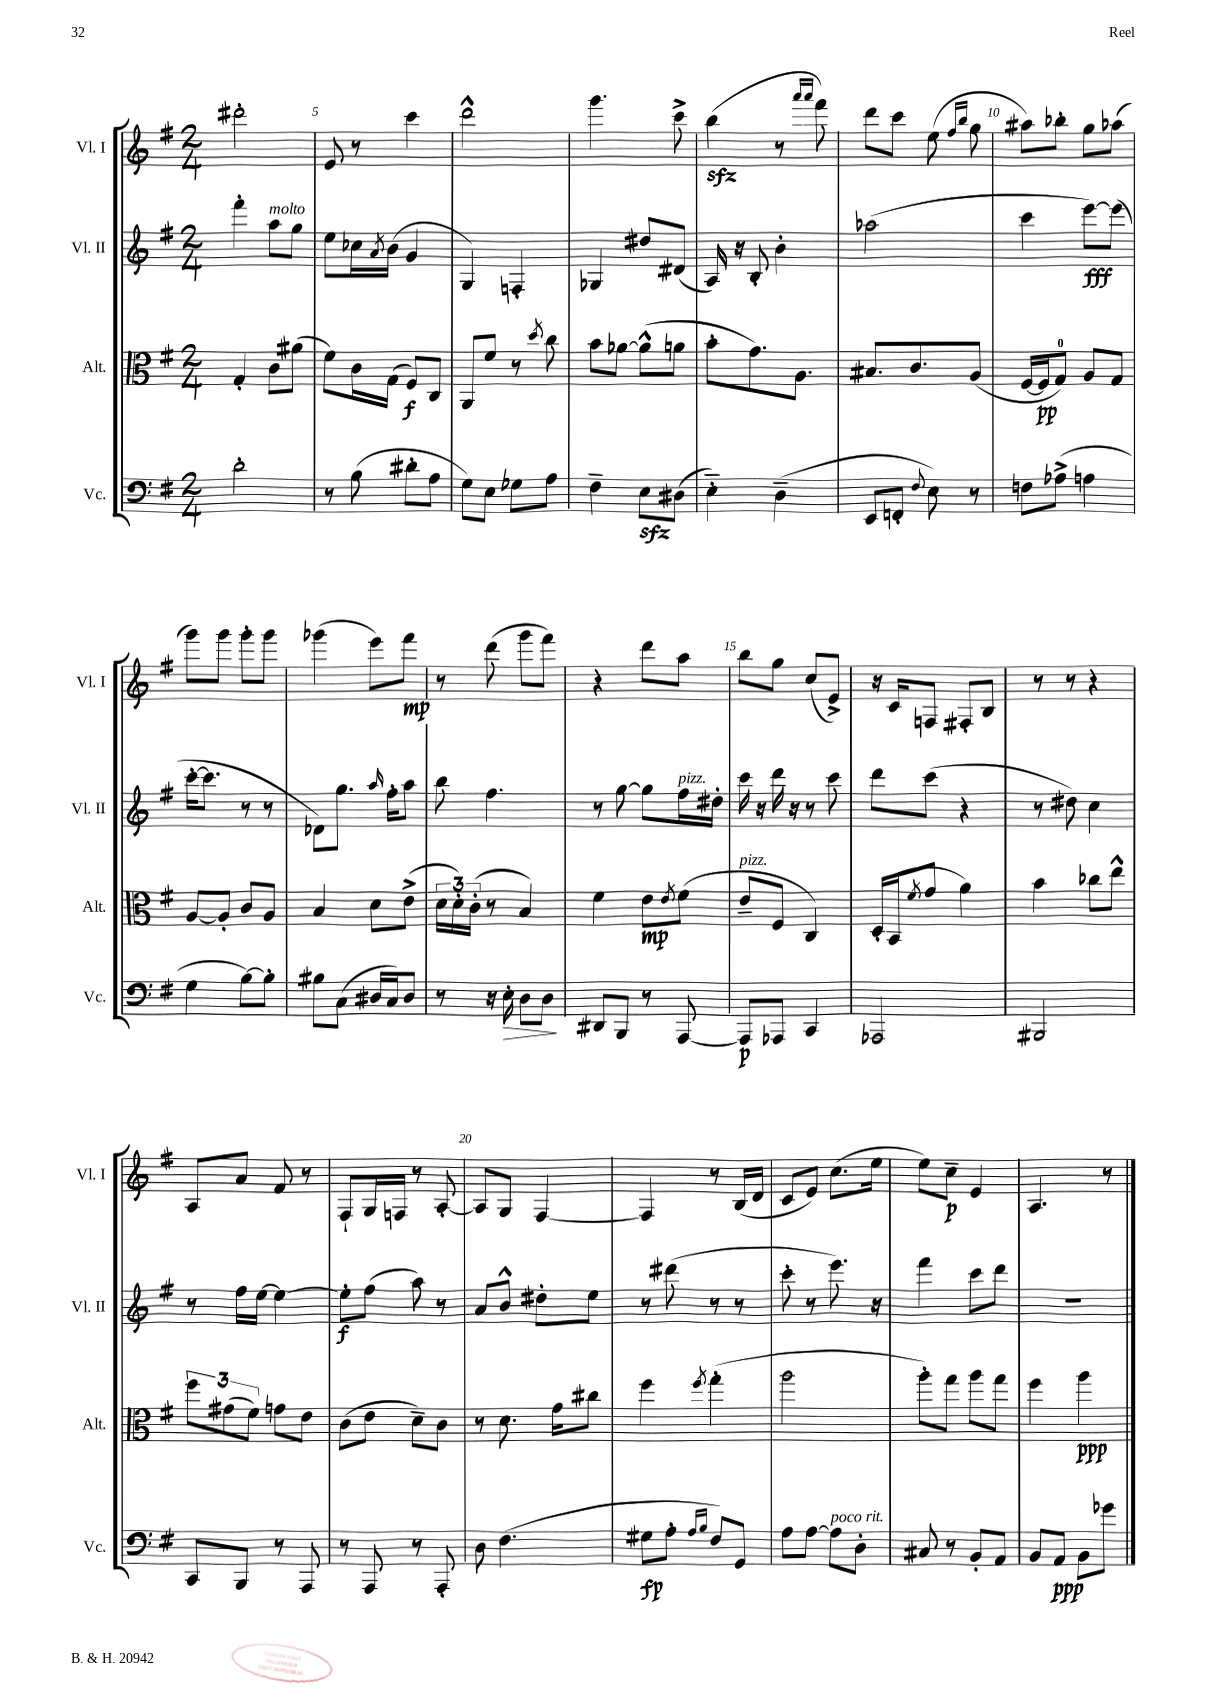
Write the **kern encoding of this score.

**kern	**kern	**kern	**kern
*staff4	*staff3	*staff2	*staff1
*clefF4	*clefC3	*clefG2	*clefG2
*k[f#]	*k[f#]	*k[f#]	*k[f#]
*M2/4	*M2/4	*M2/4	*M2/4
2d'	4G'	4fff#'	2ddd#'
.	8c	8aa	.
.	(8a#	8gg	.
=	=	=	=
8r	8f#)	8ee	8e
(8B	16c	16cc-	8r
.	.	8qa	.
.	(16G	(16b	.
8d#'	8F#)	4g	4ccc
8A	8C	.	.
=	=	=	=
8G)	8AA	4G)	2ddd^^
8E	8f#	.	.
8G-	8r	4F'	.
.	8qdd	.	.
8A	8cc	.	.
=	=	=	=
4F#~	8b	4G-	4.ggg
.	[8a-	.	.
8E	(8a-^^]	8dd#	.
(8D#	8a	(8d#	8ccc^
=	=	=	=
4E'~)	8b'	16A)	(4bb
.	.	16r	.
.	8.g)	8B'	.
(4D~	.	4b'	8r
.	8.A	.	.
.	.	.	16qqaaa
.	.	.	16qqaaa
.	.	.	8fff#)
=	=	=	=
8EE	8.B#	(2aa-	8ddd
8FF'	.	.	8ccc
.	8.c	.	.
8qqF#	.	.	.
8E)	.	.	(8ee
.	.	.	16qqff#
.	.	.	16qqbb
8r	(8A	.	8gg
=	=	=	=
8F	[16F#	4ccc	8aa#)
.	16F#]	.	.
(8A-^	8G)	.	8bb-'
4A	8A	[8eee)	8gg
.	8G	(8eee]	(8aa-
=	=	=	=
4G	[8A	[16ccc'	8ggg)
.	.	8.ccc]	.
.	8A']	.	8ggg
[8B)	8c	8r	8ggg'
8B']	8A	8r	8ggg
=	=	=	=
8B#	4B	8d-)	(4ggg-
(8C	.	8.gg	.
16D#	8d	.	8eee)
.	.	16qqaa	.
16C)	.	16ff#'	.
8D#	(8e^	8aa	8fff#
=	=	=	=
8r	24d	8bb	8r
.	24d')	.	.
.	(24c'	.	.
16r	8r	4.ff#	(8ddd
16E'	.	.	.
8D	4B)	.	8ggg
8D	.	.	8fff#)
=	=	=	=
8DD#	4f#	8r	4r
8BBB	.	[8gg	.
8r	8e	8gg]	8ddd
.	8qe	.	.
[8AAA	(8f#	16ff#	8aa
.	.	16dd#'	.
=	=	=	=
8AAA]	8e~	16ccc	8bb
.	.	16r	.
8AAA-	8F#	16ddd	8gg
.	.	16r	.
4CC	4C)	8r	(8cc
.	.	8ccc	8e^)
=	=	=	=
2AAA-	(16D'	8ddd	16r
.	16BB	.	16c
.	8qf#	.	.
.	8g	(8ccc	8F
.	4a)	4r	8F#'
.	.	.	8B
=	=	=	=
2BBB#	4b	8r	8r
.	.	8dd#)	8r
.	8cc-	4cc	4r
.	8ee^^	.	.
=	=	=	=
8CC	12ff#	8r	8A
.	(12g#	.	.
8BBB	.	16ff#	8a
.	12f#)	.	.
.	.	[16ee	.
8r	8g	4ee_	8f#
8AAA	8e	.	8r
=	=	=	=
8r	(8c	8ee']	8F#`
8AAA	8e	(8ff#	16G
.	.	.	16F
8r	8d~)	8aa)	8r
8AAA'	8c	8r	[8A'
=	=	=	=
8D	8r	8a	8A]
(4.F#	8.d	8b^^	8G
.	.	8dd#'	[4F#
.	16g	.	.
.	8cc#	8ee	.
=	=	=	=
8G#	4ff#	8r	4F#]
8A'	.	(8ddd#	.
16qqA	.	.	.
16qqB	8qff#	.	.
8F#)	(4gg'	8r	8r
8GG	.	8r	(16B
.	.	.	16d
=	=	=	=
8A	2aa	8ccc'	8c
[8A	.	8r	8e)
8A]	.	8.eee)	(8.cc
8D'	.	.	.
.	.	16r	16ee
=	=	=	=
8C#	8aa')	4fff#	8ee)
8r	8gg	.	8cc~
8BB'	8aa	8ccc	4e
8AA	8gg	8ddd	.
=	=	=	=
8BB	4ff#	2r	4.A
8AA	.	.	.
8BB	4aa	.	.
8g-	.	.	8r
==	==	==	==
*-	*-	*-	*-
